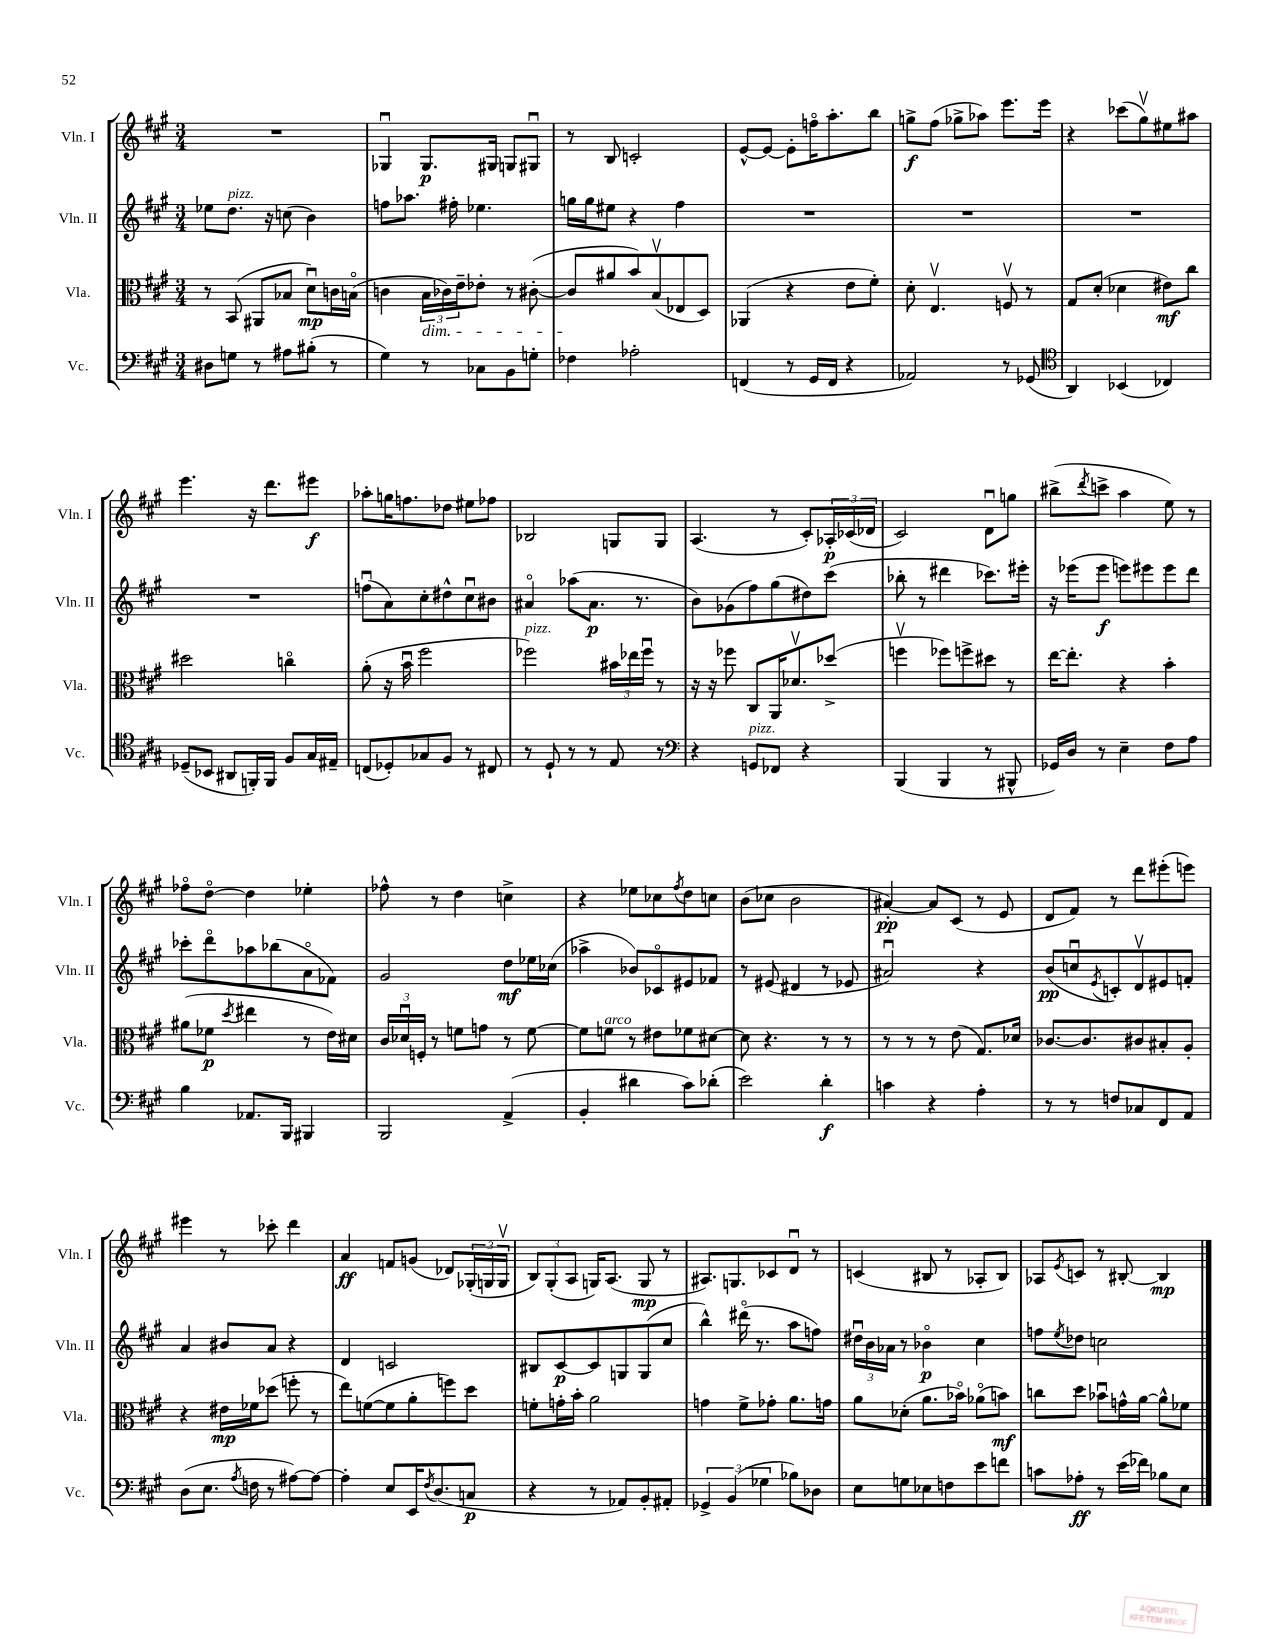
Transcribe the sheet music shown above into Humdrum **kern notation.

**kern	**kern	**kern	**kern
*staff4	*staff3	*staff2	*staff1
*clefF4	*clefC3	*clefG2	*clefG2
*k[f#c#g#]	*k[f#c#g#]	*k[f#c#g#]	*k[f#c#g#]
*M3/4	*M3/4	*M3/4	*M3/4
8D#	8r	8ee-	2.r
8G	(8BB	8.dd	.
8r	8AA#	.	.
.	.	16r	.
8A#	8B-	(8cc	.
(8B#'	8du)	4b)	.
8r	16c	.	.
.	(16Bo	.	.
=	=	=	=
4G#)	4c	8ff	4G-u
.	.	8.aa-	.
8r	24B	.	8.G-
.	24c-)	.	.
.	.	16ff#'	.
.	24e~	.	.
8C-	8e-'	4.ee-	.
.	.	.	16G#
8BB	8r	.	8G
8G'	([8c#'	.	8G#u
=	=	=	=
4F-	8c#]	16gg	8r
.	.	16gg	.
.	8a#	8ee#	8B
2A-'	8b)	4r	2c'
.	(8Bv	.	.
.	8E-	4ff#	.
.	8D)	.	.
=	=	=	=
(4FF	(4AA-	2.r	[8e^^
.	.	.	8e_
8r	4r	.	8e']
16GG#	.	.	16ffo
16FF	.	.	8.aa'
4r	8e	.	.
.	8f#')	.	8bb
=	=	=	=
2AA-)	8d'	2.r	8gg^
.	4.Ev	.	(8ff#
.	.	.	8gg-^
.	.	.	8aa-)
8r	8Fv	.	8.eee
(8GG-	8r	.	.
.	.	.	16eee
=	=	=	=
*clefC4	*	*	*
4AA)	8G#	2.r	4r
.	(8d'	.	.
(4BB-	4d-	.	(8ccc-
.	.	.	8gg#v)
4C-)	8e#)	.	8ee#
.	8cc#	.	8aa#
=	=	=	=
(8D-~	2dd#	2.r	4.eee
8BB-	.	.	.
8AA#	.	.	.
16FF')	.	.	16r
16FF	.	.	8.ddd
8F#	4cco	.	.
16G#	.	.	8eee#
16E#~	.	.	.
=	=	=	=
(8C	(8a'	(8ffu	8aa-'
8D-')	16r	8a)	16gg
.	16bu	.	8.ff
8G-	2ff#	8cc#'	.
8F#	.	8dd#^^	8dd-
8r	.	8cc#u	8ee#
8C#	.	8b#	8ff-
=	=	=	=
8r	2ff-)	4a#o	2B-
8D`	.	.	.
8r	.	(8aa-	.
8r	.	8.a#	.
8E	24b#	.	8G
.	24ee-	.	.
.	.	8.r	.
.	24ff-u	.	.
8r	8r	.	8G
=	=	=	=
*clefF4	*	*	*
4r	16r	8b)	(4.A
.	16r	.	.
.	8ff-	(8g-	.
8GG	8C#	8ff#)	.
8FF-	16AA	(8gg#	8r
.	8.d-v	.	.
4r	.	8dd#)	8c#')
.	(8dd-^	(8ccc#	24A-'
.	.	.	(24c-
.	.	.	24d-
=	=	=	=
(4BBB	4ffv	8bb-'	2c#)
.	.	8r	.
4BBB	8ff-)	4ddd#	.
.	8ff^	.	.
8r	8dd#	8.ccc-)	8du
8BBB#^^	8r	.	8gg
.	.	16eee#'	.
=	=	=	=
16GG-)	[16ee	16r	(8bb#^
16D	8.ee']	(16eee-	.
.	.	.	8qddd
8r	.	8eee-	8ccc^
4E~	4r	8eee)	4aa
.	.	8eee#	.
8F#	4b'	8eee#	8ee)
8A	.	8ddd	8r
=	=	=	=
4B	(8a#	8ccc-'	8ff-o
.	8f-	8dddo	[8ddo
.	8qdd	.	.
8.AA-	4ee#	8aa-	4dd]
.	.	(8bb-	.
16BBB	.	.	.
4BBB#	8r	8ao	4ee-'
.	16e)	8f-)	.
.	16d#	.	.
=	=	=	=
2BBB	24c#	2g#	8ff-^^
.	24d-u	.	.
.	24F'	.	.
.	8r	.	8r
.	8f	.	4dd
.	8g	.	.
(4AA^	8r	8dd	4cc^
.	[8f	16ee-	.
.	.	(16cc-	.
=	=	=	=
4BB'	8f]	4aa-^	4r
.	8f	.	.
4d#	8r	8b-)	8ee-
.	8e#	8c-o	8cc-
.	.	.	8qff#
8c#)	8f-	8e#	8dd
(8d-'	[8d#	8f-	8cc
=	=	=	=
2e)	8d#]	8r	(8b
.	4.r	(8e#	8cc-
.	.	4d#	2b
4d'	8r	8r	.
.	8r	8e-	.
=	=	=	=
4c	8r	2a#u)	[4a#')
.	8r	.	.
4r	8r	.	8a#]
.	(8e	.	(8c#
4A'	8.G#)	4r	8r
.	.	.	8e
.	16d-	.	.
=	=	=	=
8r	[8.c-	(8b	8d
8r	.	8ccu	8f#)
.	8.c-]	.	.
.	.	8qe	.
8F	.	8c')	8r
8C-	8c#	8dv	8ddd
8FF#	8B#'	8e#	(8eee#'
8AA	8A'	8f'	8eee)
=	=	=	=
(8D	4r	4a	4eee#
8.E	.	.	.
.	16e#	8b#	8r
8qA	.	.	.
16F	16f-	.	.
8r	(8dd-	8a	8ccc-'
[8A#)	8ff'	4r	4ddd
8A#_	8r	.	.
=	=	=	=
4A#']	8ee)	4d	4a
.	([8f	.	.
8E	8f]	2c	8f
16EE	8a'	.	(8g
8qF#	.	.	.
(8.D	.	.	.
.	8ff)	.	8d-)
8C	8dd	.	(24G-'
.	.	.	24G
.	.	.	24Gv
=	=	=	=
4r	8f'	8B#	12B)
.	.	.	(12G#'
.	16g'	[8c#	.
.	.	.	12A
.	16b'	.	.
8r	2a	8c#]	16G)
.	.	.	(8.A
8AA-)	.	8G	.
8BB'	.	(8G	8G
8AA#'	.	8cc#	8r
=	=	=	=
6GG-^	4g	4bb^^)	8.A#)
(6BB	.	.	.
.	.	.	8.G
.	8f#^	(16ddd#o	.
.	.	8.r	.
6G-	.	.	.
.	8g-'	.	8c-
8B-)	8.a	8aa	8du
8D-	.	8ff)	8r
.	16g	.	.
=	=	=	=
8E	8a	24dd#u	(4c
.	.	24b	.
.	.	24a-	.
8G	(8d-'	8r	.
8E-	8.a	4b-o	8B#
8F	.	.	8r
.	16b-o)	.	.
8e	(8a-o	4cc#	8A-'
8f	8b)	.	8B#)
=	=	=	=
8c	8cc	8ff	8A-
.	.	8qee	8qe
8A-'	8dd	8dd-	8c
8r	8b-u	2cc	8r
(16e	16g^^	.	[8B#'
16f-)	[16a	.	.
8B-	8a^^]	.	4B#]
8E	8f-	.	.
==	==	==	==
*-	*-	*-	*-
